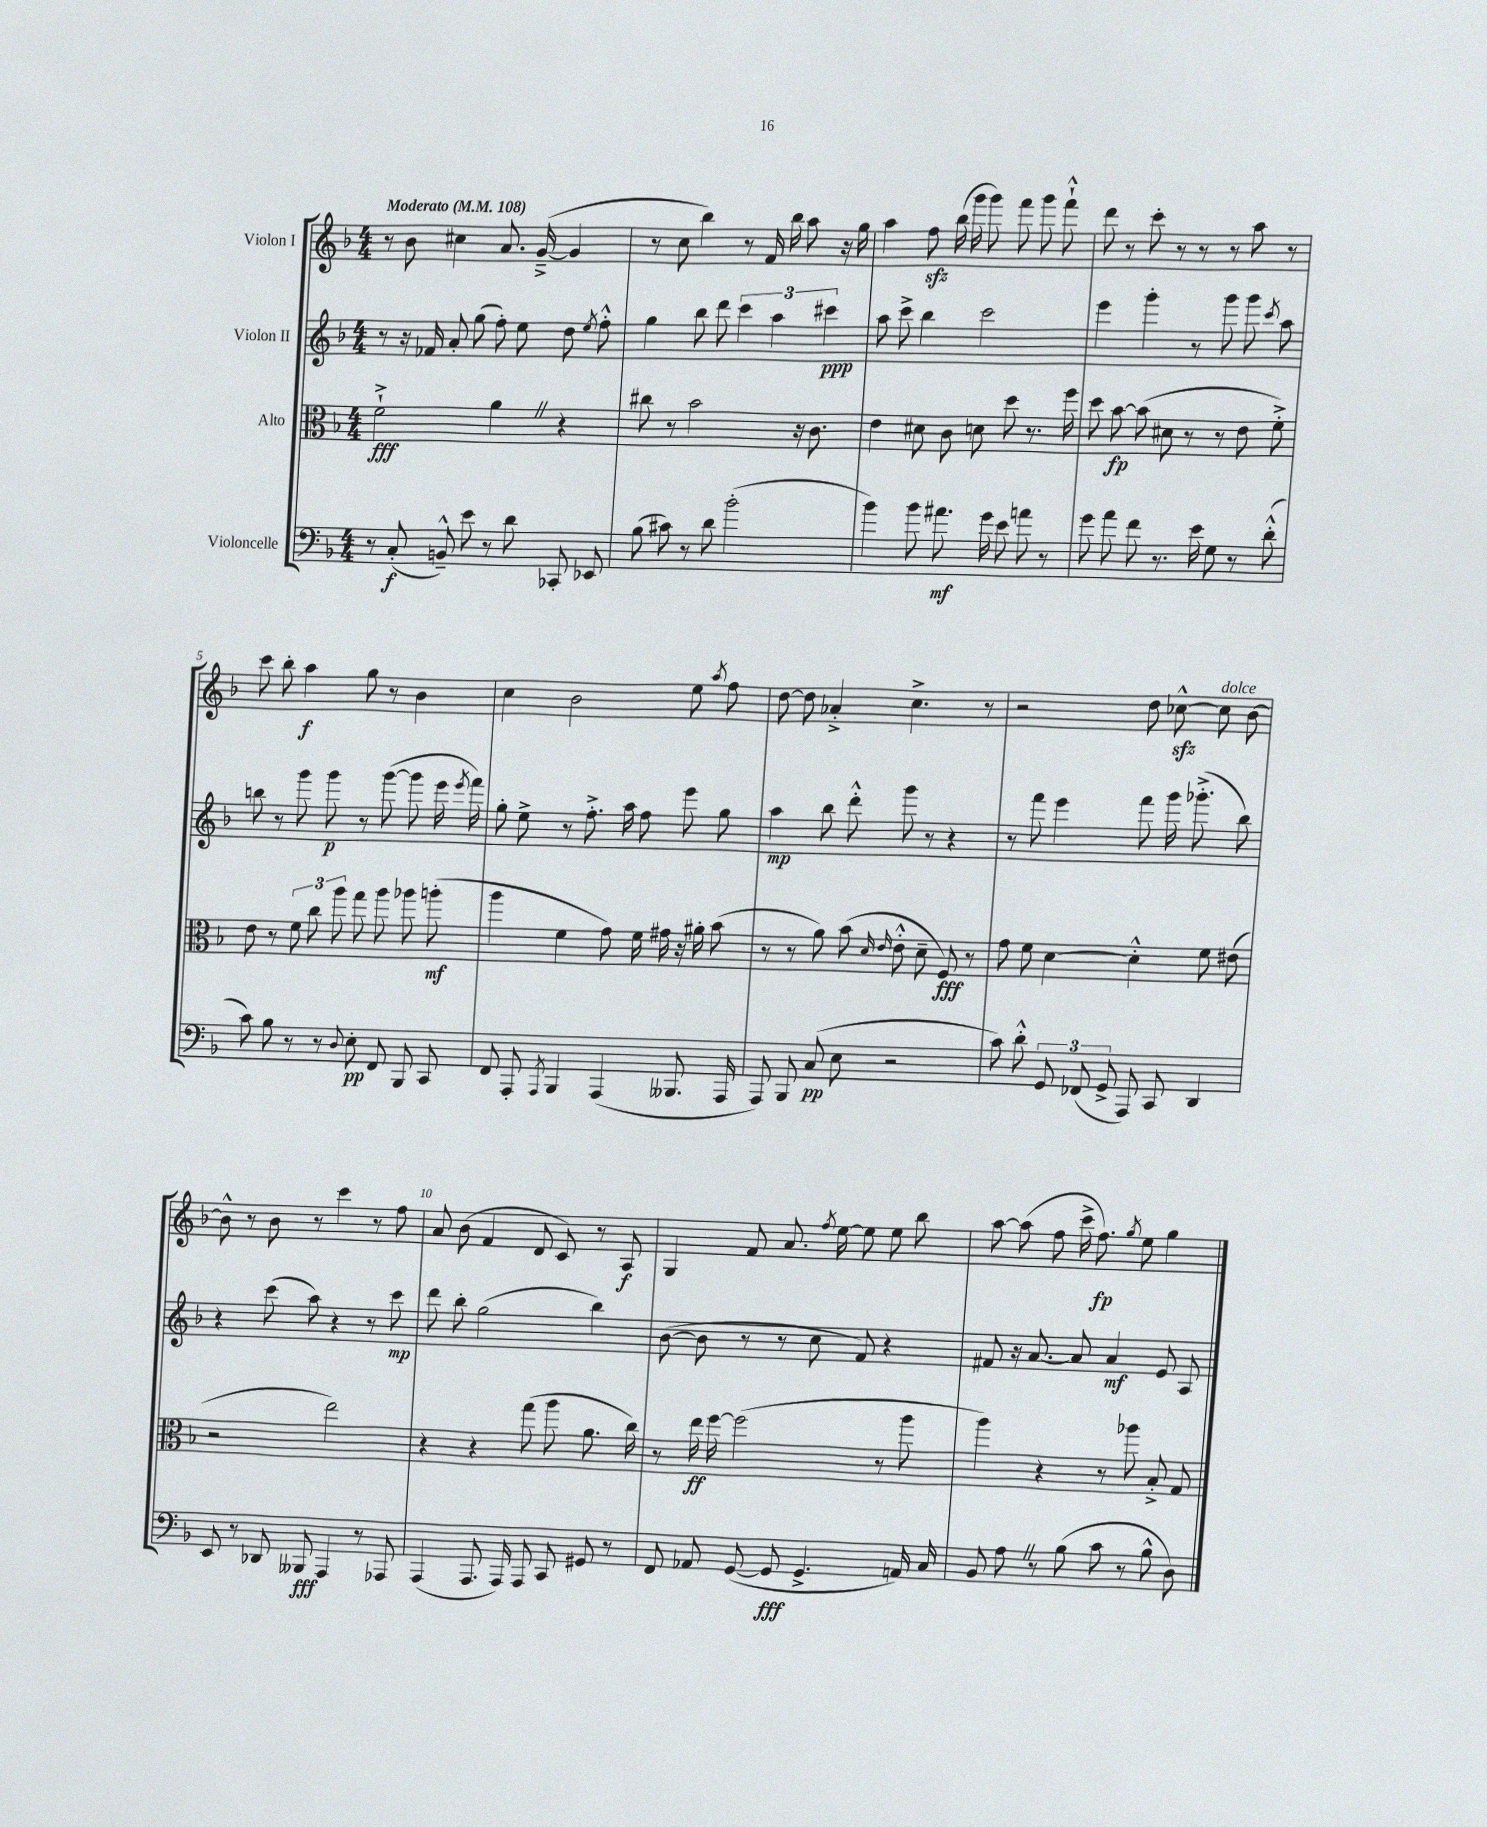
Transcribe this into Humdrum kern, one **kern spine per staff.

**kern	**dynam	**kern	**dynam	**kern	**dynam	**kern	**dynam
*part4	*part4	*part3	*part3	*part2	*part2	*part1	*part1
*staff4	*staff4	*staff3	*staff3	*staff2	*staff2	*staff1	*staff1
*I"Violoncelle	*	*I"Alto	*	*I"Violon II	*	*I"Violon I	*
*clefF4	*	*clefC3	*	*clefG2	*	*clefG2	*
*k[b-]	*	*k[b-]	*	*k[b-]	*	*k[b-]	*
*M4/4	*	*M4/4	*	*M4/4	*	*M4/4	*
*MM108	*	*MM108	*	*MM108	*	*MM108	*
=1	=1	=1	=1	=1	=1	=1	=1
!	!	!	!	!	!	!LO:TX:a:B:t=Moderato	!
8r	.	2f`^\	fff	8r	.	8r	.
(8C'/	f	.	.	16r	.	8b-\	.
.	.	.	.	16f-X/	.	.	.
8BBn~^^/)	.	.	.	8a'/	.	4cc#X\	.
8e\	.	.	.	(8gg\	.	.	.
8r	.	4aZ\	.	8ff'\)	.	8.a/	.
8d\	.	.	.	8ee\	.	.	.
.	.	.	.	.	.	([16g~^/	.
8CC-X'/	.	4r	.	8dd\	.	4g/]	.
.	.	.	.	8qee/	.	.	.
8EE-X/	.	.	.	8ff'^^\	.	.	.
=2	=2	=2	=2	=2	=2	=2	=2
(8B-\	.	8cc#X\	.	4gg\	.	8r	.
8c#X\)	.	8r	.	.	.	8cc\	.
8r	.	2b-\	.	8bb-\	.	4bb-\)	.
8d\	.	.	.	8ddd\	.	.	.
(2b-'\	.	.	.	6ccc\	.	8r	.
.	.	.	.	.	.	16f/	.
.	.	.	.	6aa\	.	.	.
.	.	.	.	.	.	16bb-\	.
.	.	16r	.	.	.	8aa\	.
.	.	8.c\	.	.	.	.	.
.	.	.	.	6ccc#X\	ppp	.	.
.	.	.	.	.	.	16r	.
.	.	.	.	.	.	16gg\	.
=3	=3	=3	=3	=3	=3	=3	=3
4b-\)	.	4e\	.	8aa\	.	4aa\	.
.	.	.	.	8ccc^\	.	.	.
8b-\	.	8d#X\	.	4bb-\	.	8ffzz\	.
8.a#X\	mf	8c\	.	.	.	(16bb-\	.
.	.	.	.	.	.	16ggg\	.
.	.	8dn\	.	2ccc\	.	8ggg\)	.
16g\	.	.	.	.	.	.	.
8e\	.	8dd\	.	.	.	8fff\	.
8an\	.	8.r	.	.	.	8ggg\	.
8r	.	.	.	.	.	8fff`^^\	.
.	.	16ff\	.	.	.	.	.
=4	=4	=4	=4	=4	=4	=4	=4
8g\	.	8dd\	.	4eee\	.	8ddd\	.
8a\	.	[8b-\	fp	.	.	8r	.
8f\	.	(8b-\]	.	4ggg'\	.	8ccc'\	.
8.r	.	8d#X\	.	.	.	8r	.
.	.	8r	.	8r	.	8r	.
16e\	.	.	.	.	.	.	.
8G\	.	8r	.	8ggg\	.	8r	.
8r	.	8e\	.	8ggg\	.	8aa\	.
.	.	.	.	8qccc/	.	.	.
(8d'^^\	.	8f'^\)	.	8aa\	.	8r	.
!!LO:LB:g=z
=5	=5	=5	=5	=5	=5	=5	=5
8c\)	.	8e\	.	8bbn\	.	8ccc\	.
8B-\	.	8r	.	8r	.	8bb-'\	.
8r	.	12f\	.	8ggg\	.	4aa\	f
.	.	12cc\	.	.	.	.	.
8r	.	.	.	8ggg\	p	.	.
.	.	12aa\	.	.	.	.	.
8qqD/	.	.	.	.	.	.	.
8E'\	pp	8gg\	.	8r	.	8gg\	.
8FF/	.	8aa\	.	([8ggg\	.	8r	.
8BBB-/	.	8aa-X\	.	8ggg\]	.	4b-\	.
8CC/	.	(8aan'\	mf	16eee\	.	.	.
.	.	.	.	8qeee/	.	.	.
.	.	.	.	16fff\)	.	.	.
=6	=6	=6	=6	=6	=6	=6	=6
8FF/	.	4aa\	.	8gg'\	.	4cc\	.
8AAA'/	.	.	.	8ee^\	.	.	.
8qAAA/	.	.	.	.	.	.	.
4BBB-/	.	4f\	.	8r	.	2b-\	.
.	.	.	.	8.ff'^\	.	.	.
(4AAA/	.	8g\)	.	.	.	.	.
.	.	.	.	16aa\	.	.	.
.	.	16f\	.	8ff\	.	.	.
.	.	16g#X\	.	.	.	.	.
8.BBB--X/	.	16r	.	8eee\	.	8ee\	.
.	.	16a#X'\	.	.	.	.	.
.	.	.	.	.	.	8qaa/	.
.	.	(8b-\	.	8gg\	.	8ff\	.
16AAA/	.	.	.	.	.	.	.
=7	=7	=7	=7	=7	=7	=7	=7
8AAA/)	.	8r	.	4aa\	mp	[8dd\	.
8BBB-/	.	8r	.	.	.	8dd\]	.
(8C/	pp	8a\)	.	8bb-\	.	4a-X'^/	.
8E\	.	(8b-\	.	8ddd'^^\	.	.	.
.	.	16qqd/	.	.	.	.	.
.	.	16qqe/	.	.	.	.	.
2r	.	8e'^^\	.	8ggg\	.	4.cc^\	.
.	.	8d~\	.	8r	.	.	.
.	.	8F/)	fff	4r	.	.	.
.	.	8r	.	.	.	8r	.
=8	=8	=8	=8	=8	=8	=8	=8
8c\)	.	8g\	.	8r	.	2r	.
8d'^^\	.	8f\	.	8fff\	.	.	.
12GG/	.	[4d\	.	4eee\	.	.	.
(12FF-X/	.	.	.	.	.	.	.
12GG^/	.	.	.	.	.	.	.
8AAA/)	.	4d'^^\]	.	8fff\	.	8dd\	.
8CC/	.	.	.	16ggg\	.	[8cc-Xzz^^\	.
.	.	.	.	(8.ggg-X'^\	.	.	.
!	!	!	!	!	!	!LO:TX:a:i:t=dolce	!
4DD/	.	8f\	.	.	.	8cc-\]	.
.	.	(8e#X\	.	8bb-\)	.	[8b-\	.
!!LO:LB:g=z
=9	=9	=9	=9	=9	=9	=9	=9
8EE/	.	2r	.	4r	.	8b-^^\]	.
8r	.	.	.	.	.	8r	.
8DD-X/	.	.	.	(8ccc\	.	8b-\	.
8BBB--X/	fff	.	.	8aa\)	.	8r	.
4AAA/	.	2ee\)	.	4r	.	4ccc\	.
8r	.	.	.	8r	.	8r	.
8AAA-X/	.	.	.	8ccc\	mp	8ff\	.
=10	=10	=10	=10	=10	=10	=10	=10
(4AAA/	.	4r	.	8ddd\	.	8a/	.
.	.	.	.	8bb-'\	.	(8b-\	.
8.AAA/	.	4r	.	(2gg\	.	4f/	.
16AAA/)	.	.	.	.	.	.	.
8AAA/	.	(8gg\	.	.	.	8d/	.
8CC/	.	8aa\	.	.	.	8c/)	.
8GG#X/	.	8.a\	.	4bb-\)	.	8r	.
8r	.	.	.	.	.	8A/	f
.	.	16cc\)	.	.	.	.	.
=11	=11	=11	=11	=11	=11	=11	=11
8FF/	.	8r	.	([8b-\	.	4G/	.
8AA-X/	.	16ee\	ff	8b-\]	.	.	.
.	.	[16ff\	.	.	.	.	.
([8GG/	.	(2ff\]	.	8r	.	8f/	.
8GG/]	fff	.	.	8r	.	8.a/	.
4.GG^/	.	.	.	8cc\	.	.	.
.	.	.	.	.	.	8qff/	.
.	.	.	.	.	.	[16ee\	.
.	.	.	.	8f/)	.	8ee\]	.
.	.	8r	.	4r	.	8ee\	.
16AAn/)	.	8aa\	.	.	.	8bb-\	.
16C/	.	.	.	.	.	.	.
=12	=12	=12	=12	=12	=12	=12	=12
8BB-/	.	4aa\)	.	8f#X/	.	[8aa\	.
8AZ\	.	.	.	16r	.	(8aa\]	.
.	.	.	.	[8.a/	.	.	.
8r	.	4r	.	.	.	8ff\	.
(8B-\	.	.	.	8a/]	.	16ccc^\	.
.	.	.	.	.	.	8.ff\)	fp
8c\	.	8r	.	4a/	mf	.	.
.	.	.	.	.	.	8qgg/	.
8r	.	8aa-X\	.	.	.	8ee\	.
8B-^^\	.	8B-'^/	.	8e/	.	4gg\	.
8D\)	.	8G/	.	8A/	.	.	.
==	==	==	==	==	==	==	==
*-	*-	*-	*-	*-	*-	*-	*-
